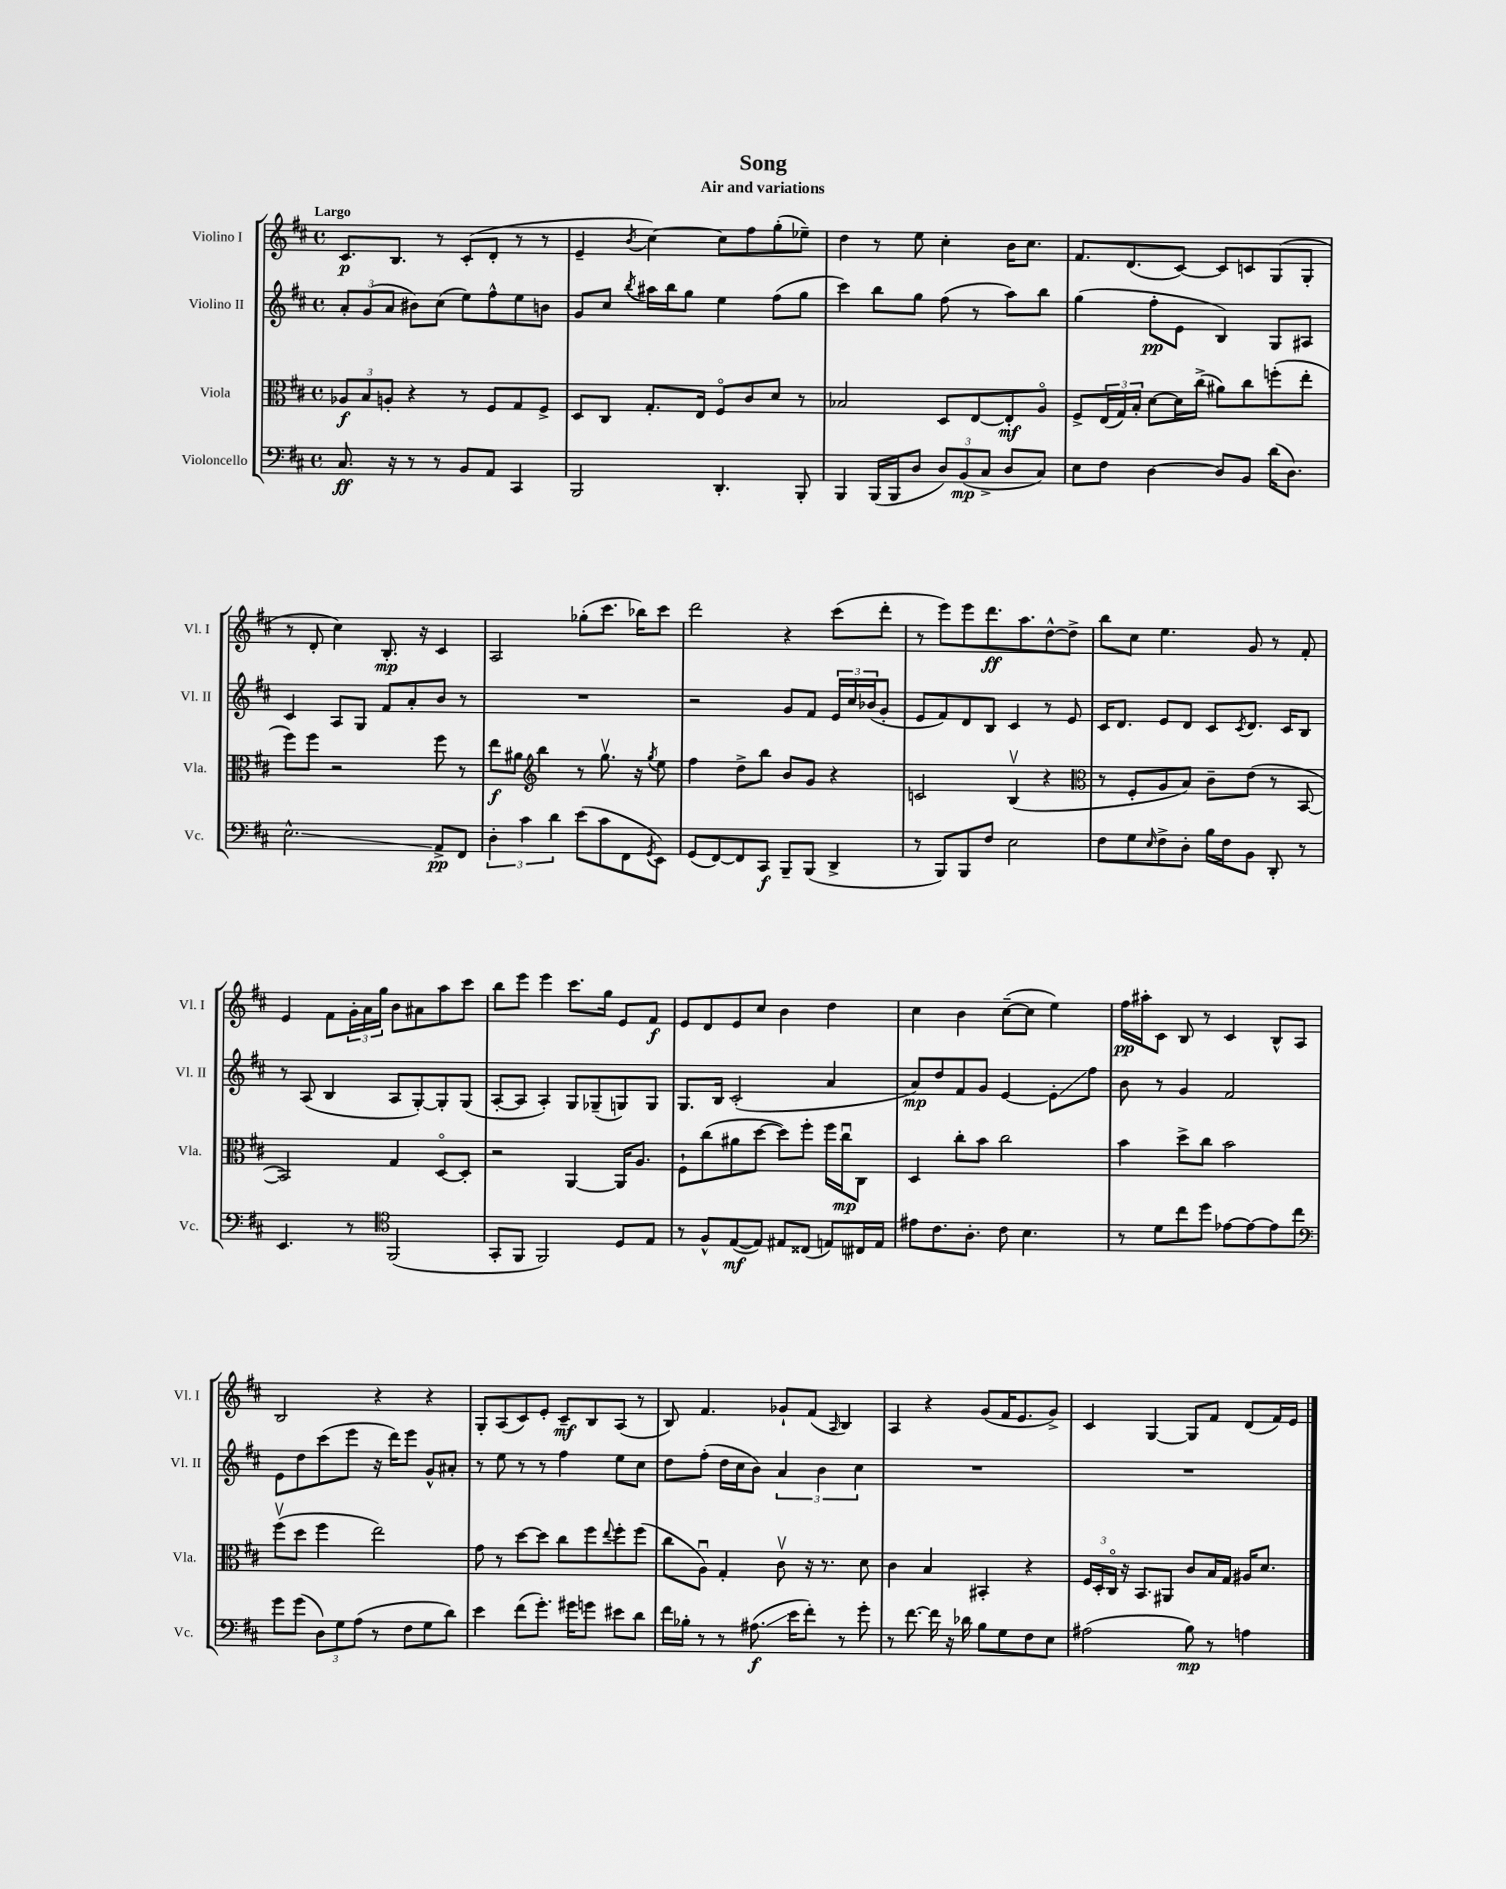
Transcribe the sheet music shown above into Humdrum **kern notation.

**kern	**kern	**kern	**kern
*staff4	*staff3	*staff2	*staff1
*clefF4	*clefC3	*clefG2	*clefG2
*k[f#c#]	*k[f#c#]	*k[f#c#]	*k[f#c#]
*M4/4	*M4/4	*M4/4	*M4/4
*met(c)	*met(c)	*met(c)	*met(c)
8.C#	12A-	12a'	8.c#
.	12B	(12g	.
.	12A'	12a	.
16r	.	.	8.B
8r	4r	8b#)	.
8r	.	(8cc#	8r
8BB	8r	8ee)	(8c#'
8AA	8F#	8ff#^^	8d'
4CC#	8G	8ee	8r
.	8F#^	8b	8r
=	=	=	=
2BBB	8D	8g	4e~
.	8C#	8cc#	.
.	.	8qbb	8qb
.	8.G'	16aa#	[4cc#)
.	.	16bb	.
.	.	8gg	.
.	16E	.	.
4.DD'	8F#o	4ee	8cc#]
.	8c#	.	8ff#
.	8d	(8ff#	(8gg'
8BBB'	8r	8gg	8ee-~)
=	=	=	=
4BBB	2B-	4ccc#)	4dd
(16BBB	.	8bb	8r
16BBB	.	.	.
8D	.	8gg	8ee
12D)	8D	(8ff#	4cc#'
(12BB	.	.	.
.	[8E	8r	.
12C#^	.	.	.
8D	8E']	8aa)	16b
.	.	.	8.cc#
8C#)	8Ao	8bb	.
=	=	=	=
8E	8F#^	(4gg	8.f#
8F#	(24E	.	.
.	24G)	.	.
.	.	.	(8.d
.	24B'	.	.
[4D	[8d	8ff#'	.
.	16d]	8e	[8c#)
.	(16cc#^	.	.
8D]	8a#)	4B)	8c#]
8BB	8cc#	.	8c
(16d	(8ff'	8G	(8G
8.D)	.	.	.
.	8ee'	8A#	8G'
=	=	=	=
2.E^^	8ff#)	4c#	8r
.	8ff#	.	8d'
.	2r	8A	4cc#)
.	.	8G	.
.	.	8f#	8.B'
.	.	8a'	.
.	.	.	16r
8AA^	8ff#	8b	4c#
8FF#	8r	8r	.
=	=	=	=
6D'	8ee	1r	2A
.	8a#	.	.
6c#	.	.	.
*	*clefG2	*	*
.	4bb	.	.
6d	.	.	.
(8e	8r	.	(8gg-'
8c#	8.ggv	.	8.ccc#
8FF#	.	.	.
.	16r	.	16bb-)
8qGG	8qgg	.	.
8EE)	8ee	.	8ccc#
=	=	=	=
(8GG	4ff#	2r	2ddd
[8FF#)	.	.	.
8FF#]	8dd^	.	.
8CC#	8bb	.	.
8BBB~	8b	8g	4r
(8BBB	8g	8f#	.
4DD^	4r	24e	(8ccc#
.	.	24cc#	.
.	.	(24b-	.
.	.	8g'	8ddd'
=	=	=	=
8r	2c	8e	8r
8BBB)	.	8f#)	8eee)
8BBB	.	8d	8eee
8F#	.	8B	8.ddd
2E	(4Bv	4c#	.
.	.	.	8.aa
.	4r	8r	[8dd^^
.	.	8e	8dd^]
=	=	=	=
*	*clefC3	*	*
8F#	8r	16c#	8bb
.	.	8.d	.
8G	8F#'	.	8cc#
16qqE	.	.	.
8F#^	8A	8e	4.ee
8D'	8B)	8d	.
16B	8c#~	8c#	.
16F#	.	.	.
.	.	8qc#	.
8BB	(8e	8.d	8g
8DD'	8r	.	8r
.	.	16c#	.
8r	[8BB	8B	8f#'
=	=	=	=
4.EE	2BB])	8r	4e
.	.	(8A	.
.	.	4B	8f#
8r	.	.	24g'
.	.	.	24a
.	.	.	24gg
*clefC4	*	*	*
(2FF#	4G	8A	8b
.	.	[8G')	8a#
.	[8Do	8G']	8aa
.	8D']	(8G	8ccc#
=	=	=	=
8GG'	2r	[8A'	8bb
8FF#	.	8A]	8eee
2FF#)	.	4A')	4eee
.	[4AA	8G	8.ccc#
.	.	(8G-~	.
.	.	.	16gg
8D	16AA]	8G)	8e
.	8.A	.	.
8E	.	8G	8f#
=	=	=	=
8r	8F#`	8.G	8e
8F#^^	(8cc#	.	8d
.	.	16B	.
([8E	8a#	(2c#'	8e
8E])	[8dd	.	8cc#
8E#	8dd])	.	4b
(8C##	8ff#'	.	.
8E)	16ff#	4a	4dd
.	16cc#u	.	.
16C#	8C#	.	.
16E	.	.	.
=	=	=	=
8e#	4D	8a)	4cc#
8.c#	.	8dd	.
.	8cc#'	8f#	4b
8.A'	.	.	.
.	8b	8g	.
8c#	2cc#	[4e	([8cc#~
4.B	.	.	8cc#]
.	.	8e']	4ee)
.	.	8ff#	.
=	=	=	=
8r	4b	8b	16ff#
.	.	.	16aa#'
8d	.	8r	8c#
8cc#	8dd^	4g	8B
8dd	8cc#	.	8r
[8e-	2b	2f#	4c#
8e-_	.	.	.
8e-]	.	.	8B^^
8cc#	.	.	8A
=	=	=	=
*clefF4	*	*	*
8g	(8ff#v	8e	2B
(8g	8dd	8dd	.
12D)	4ff#	(8ccc#	.
12G	.	.	.
.	.	8eee	.
(12A	.	.	.
8r	2ee)	16r	4r
.	.	16ddd)	.
8F#	.	8eee	.
8G	.	8g^^	4r
8d)	.	8a#'	.
=	=	=	=
4e	8g	8r	8G'
.	8r	8ee	(8A
(8f#	[8dd	8r	8c#)
8.g')	8dd]	8r	8e'
.	8cc#	4ff#	8c#~
16g#	.	.	.
8g	8ff#	.	8B
.	8qqee	.	.
8e#	8ff#'	8ee	(8A
8d	(8ff#	8cc#	8r
=	=	=	=
16f#	8cc#	8dd	8B)
16B-'	.	.	.
8r	8Au)	(8ff#'	4.f#
8r	4G'	16dd	.
.	.	16cc#	.
(8.A#	.	8b)	.
.	8c#v	6a	8g-`
16e	.	.	.
8f#')	16r	.	(8f#
.	.	6b	.
.	8.r	.	.
.	.	.	16qqA
8r	.	.	4B)
.	.	6cc#	.
8g'	8d	.	.
=	=	=	=
8r	4c#	1r	4A
[8.f#	.	.	.
.	4B	.	4r
16f#]	.	.	.
16r	.	.	.
16d-	.	.	.
8B	4BB#'	.	(8g
8G	.	.	16f#
.	.	.	8.e
8F#	4r	.	.
8E	.	.	8g^)
=	=	=	=
(2A#	24F#	1r	4c#
.	24D'	.	.
.	24C#o	.	.
.	16r	.	.
.	8.BB	.	.
.	.	.	[4G
.	8AA#	.	.
8B)	8c#	.	8G]
8r	16B	.	8f#
.	16G	.	.
4A	16A#	.	(8d
.	8.d	.	.
.	.	.	16f#)
.	.	.	16e
==	==	==	==
*-	*-	*-	*-
